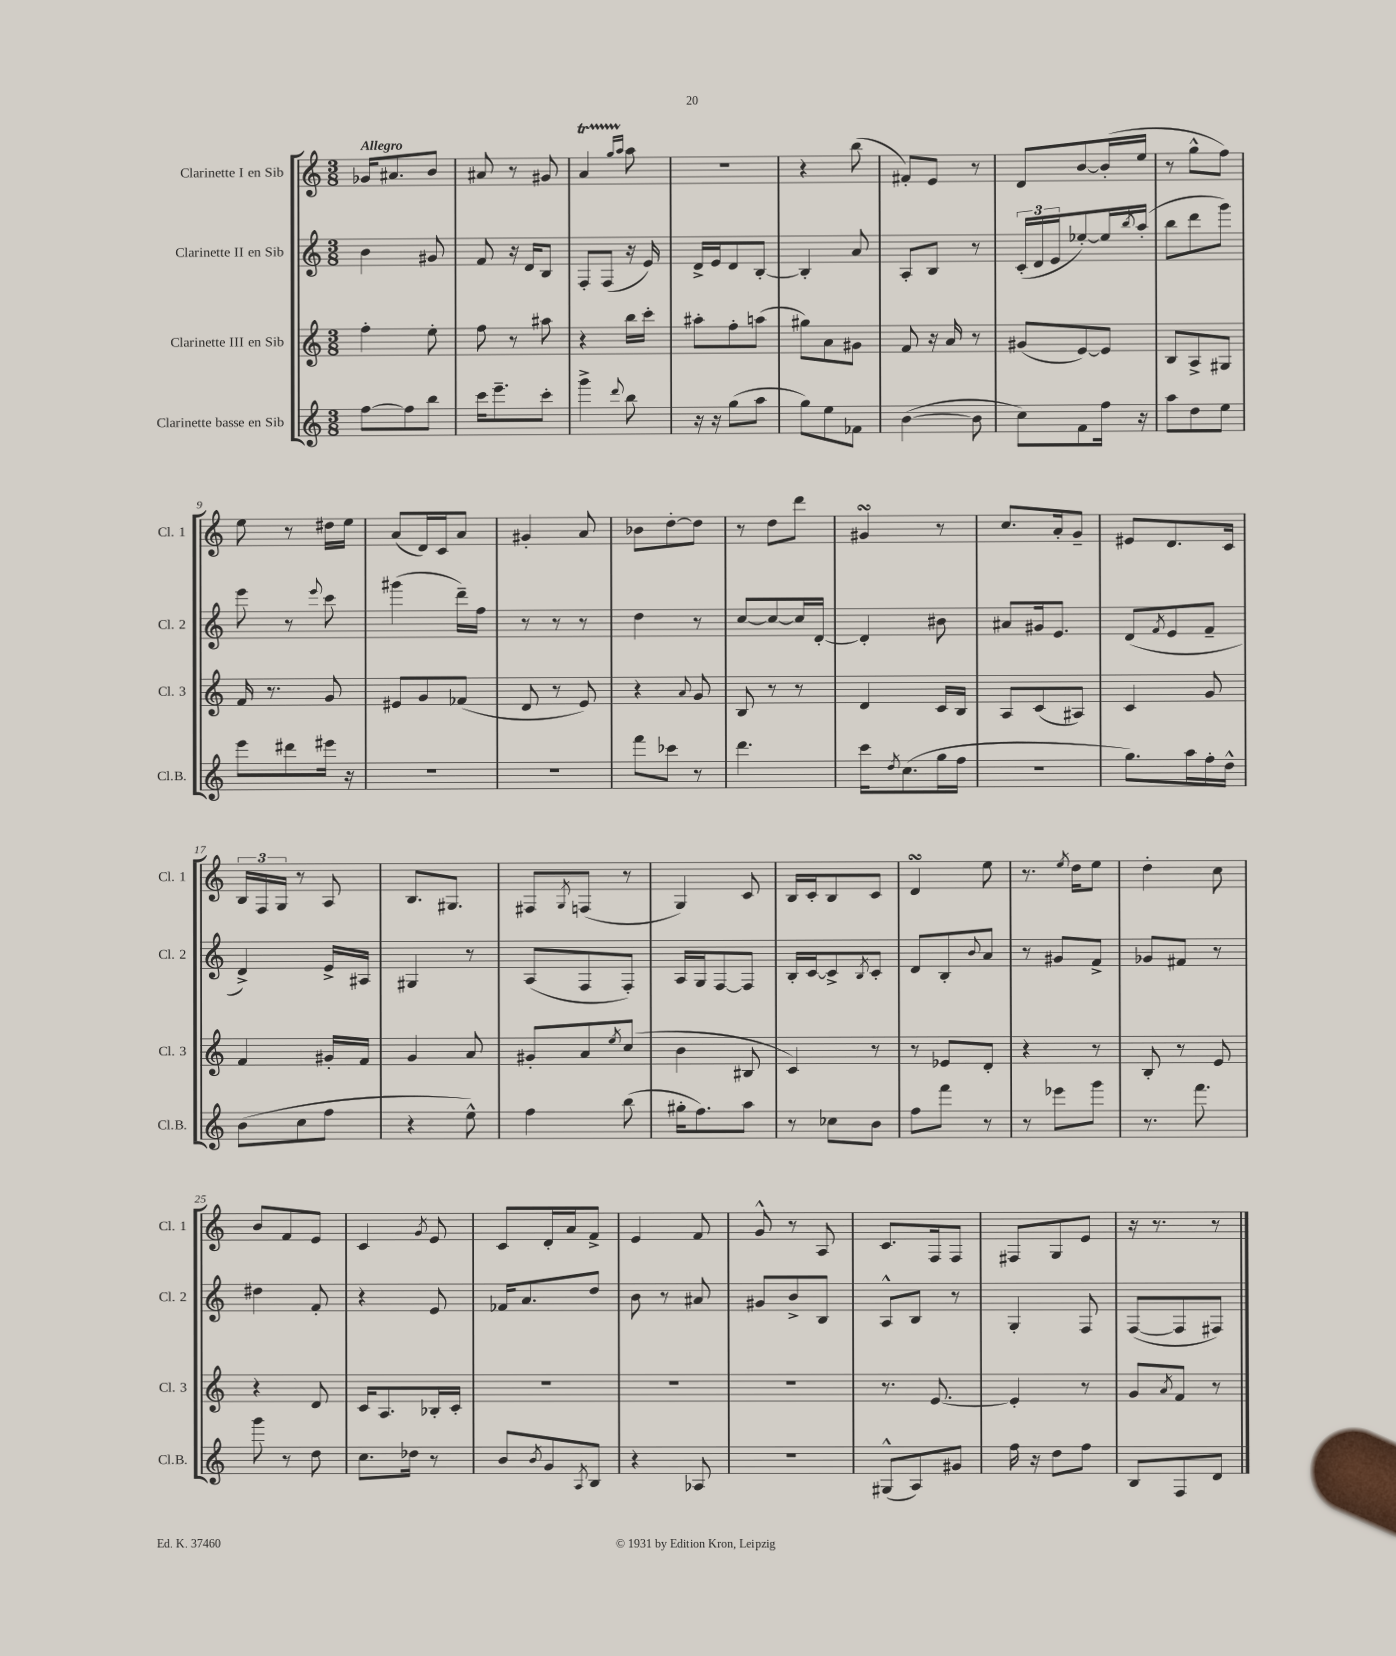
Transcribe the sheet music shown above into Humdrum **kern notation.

**kern	**kern	**kern	**kern
*staff4	*staff3	*staff2	*staff1
*clefG2	*clefG2	*clefG2	*clefG2
*k[]	*k[]	*k[]	*k[]
*M3/8	*M3/8	*M3/8	*M3/8
[8ff	4ff'	4b	16g-
.	.	.	8.a#
8ff]	.	.	.
8bb	8ee'	8g#	8b
=	=	=	=
16ccc	8ff	8f	8a#
8.eee~	.	.	.
.	8r	16r	8r
.	.	16d	.
8ccc'	8aa#	8B	8g#
=	=	=	=
4ggg^	4r	8F'	4a
.	.	(8F	.
.	.	.	16qqgg
8qqddd	.	.	16qqaa
8bb	16bb	16r	8aa
.	16ccc'	16e)	.
=	=	=	=
16r	8aa#'	16d^	4.r
16r	.	16e	.
(8gg	8ff'	8d	.
8aa	(8aa	[8B'	.
=	=	=	=
8gg)	8gg#)	4B']	4r
8ee	8a	.	.
8f-	8g#	8a	(8bb
=	=	=	=
([4b	8f	8A'	8f#')
.	16r	8B	8e
.	16a	.	.
8b]	8r	8r	8r
=	=	=	=
8cc)	(8g#	(24c'	8d
.	.	24d	.
.	.	24e	.
8f	[8e)	[8ee-')	[8b
16ff	8e]	16ee-]	(16b']
.	.	8qbb	.
16r	.	(16aa'	16ee
=	=	=	=
8aa	8B	8bb	8r
8dd	8A^	8ddd	8gg^^
8ee	8G#	8ggg)	8ff)
=	=	=	=
8eee	16f	8eee	8ee
.	8.r	.	.
8ddd#	.	8r	8r
.	.	8qqeee	.
16eee#	8g	8ccc	16dd#
16r	.	.	16ee
=	=	=	=
4.r	8e#	(4ggg#	(8a
.	8g	.	16d)
.	.	.	16c
.	(8f-	16ddd~)	8a
.	.	16ff	.
=	=	=	=
4.r	8d	8r	4g#'
.	8r	8r	.
.	8e)	8r	8a
=	=	=	=
8fff	4r	4dd	8b-
8ccc-	.	.	[8dd'
.	8qqa	.	.
8r	8g	8r	8dd]
=	=	=	=
4.ddd	8B	[8cc	8r
.	8r	8cc_	8dd
.	8r	16cc]	8ddd
.	.	[16d'	.
=	=	=	=
16ccc	4d	4d']	4g#
8qdd	.	.	.
(8.cc	.	.	.
16gg	16c	8b#	8r
16ff	16B	.	.
=	=	=	=
4.r	8A	8a#	8.cc
.	(8c	16g#	.
.	.	8.e	16a'
.	8A#)	.	8g~
=	=	=	=
8.gg)	4c	(8d	8e#
.	.	8qf	.
.	.	8e	8.d
16aa	.	.	.
16ff'	8g	8f~	.
16dd^^	.	.	16c
=	=	=	=
(8b	4f	4d^)	24B
.	.	.	24F
.	.	.	24G
8cc	.	.	8r
8ff	16g#'	16e^	8A
.	16f	16A#	.
=	=	=	=
4r	4g	4G#	8.B
.	.	.	8.G#
8ee^^)	8a	8r	.
=	=	=	=
4ff	8g#'	(8A	8F#
.	.	.	8qG
.	8a	8F	(8F
.	8qee	.	.
(8bb	(8cc	8F')	8r
=	=	=	=
16gg#'	4b	16A	4G)
8.ff)	.	16G	.
.	.	[8F	.
8aa	8B#	8F]	8c
=	=	=	=
8r	4c)	16B'	16B
.	.	[16c	16c'
8cc-	.	8c^]	8B
.	.	8qB	.
8b	8r	8c'	8c
=	=	=	=
8ff	8r	8d	4d
8fff	8e-	8B'	.
.	.	8qqb	.
8r	8d'	8a	8ee
=	=	=	=
8r	4r	8r	8.r
8eee-	.	8g#	.
.	.	.	8qee
.	.	.	16dd
8ggg	8r	8f^	8ee
=	=	=	=
8.r	8B'	8g-	4dd'
.	8r	8f#	.
8.fff	.	.	.
.	8e	8r	8cc
=	=	=	=
8ggg	4r	4dd#	8b
8r	.	.	8f
8dd	8d	8f'	8e
=	=	=	=
8.cc	16c	4r	4c
.	8.A	.	.
16dd-	.	.	.
.	.	.	8qg
8r	16B-'	8e	8e
.	16c'	.	.
=	=	=	=
8b	4.r	16f-	8c
.	.	8.a	.
8qb	.	.	.
8g	.	.	16d'
.	.	.	16a
8qA	.	.	.
8B	.	8dd	8f^
=	=	=	=
4r	4.r	8b	4e
.	.	8r	.
8A-	.	8a#	8f
=	=	=	=
4.r	4.r	8g#	8g^^
.	.	8b^	8r
.	.	8B	8A
=	=	=	=
(8G#^^	8.r	8A^^	8.c
8A)	.	8B	.
.	[8.e	.	16F
8g#	.	8r	8F
=	=	=	=
16ff	4e']	4G'	8F#
16r	.	.	.
8dd	.	.	8G
8ff	8r	8F	8e
=	=	=	=
8B	8g	([8F	16r
.	.	.	8.r
.	8qa	.	.
8F	8f	8F]	.
8d	8r	8F#)	8r
==	==	==	==
*-	*-	*-	*-
